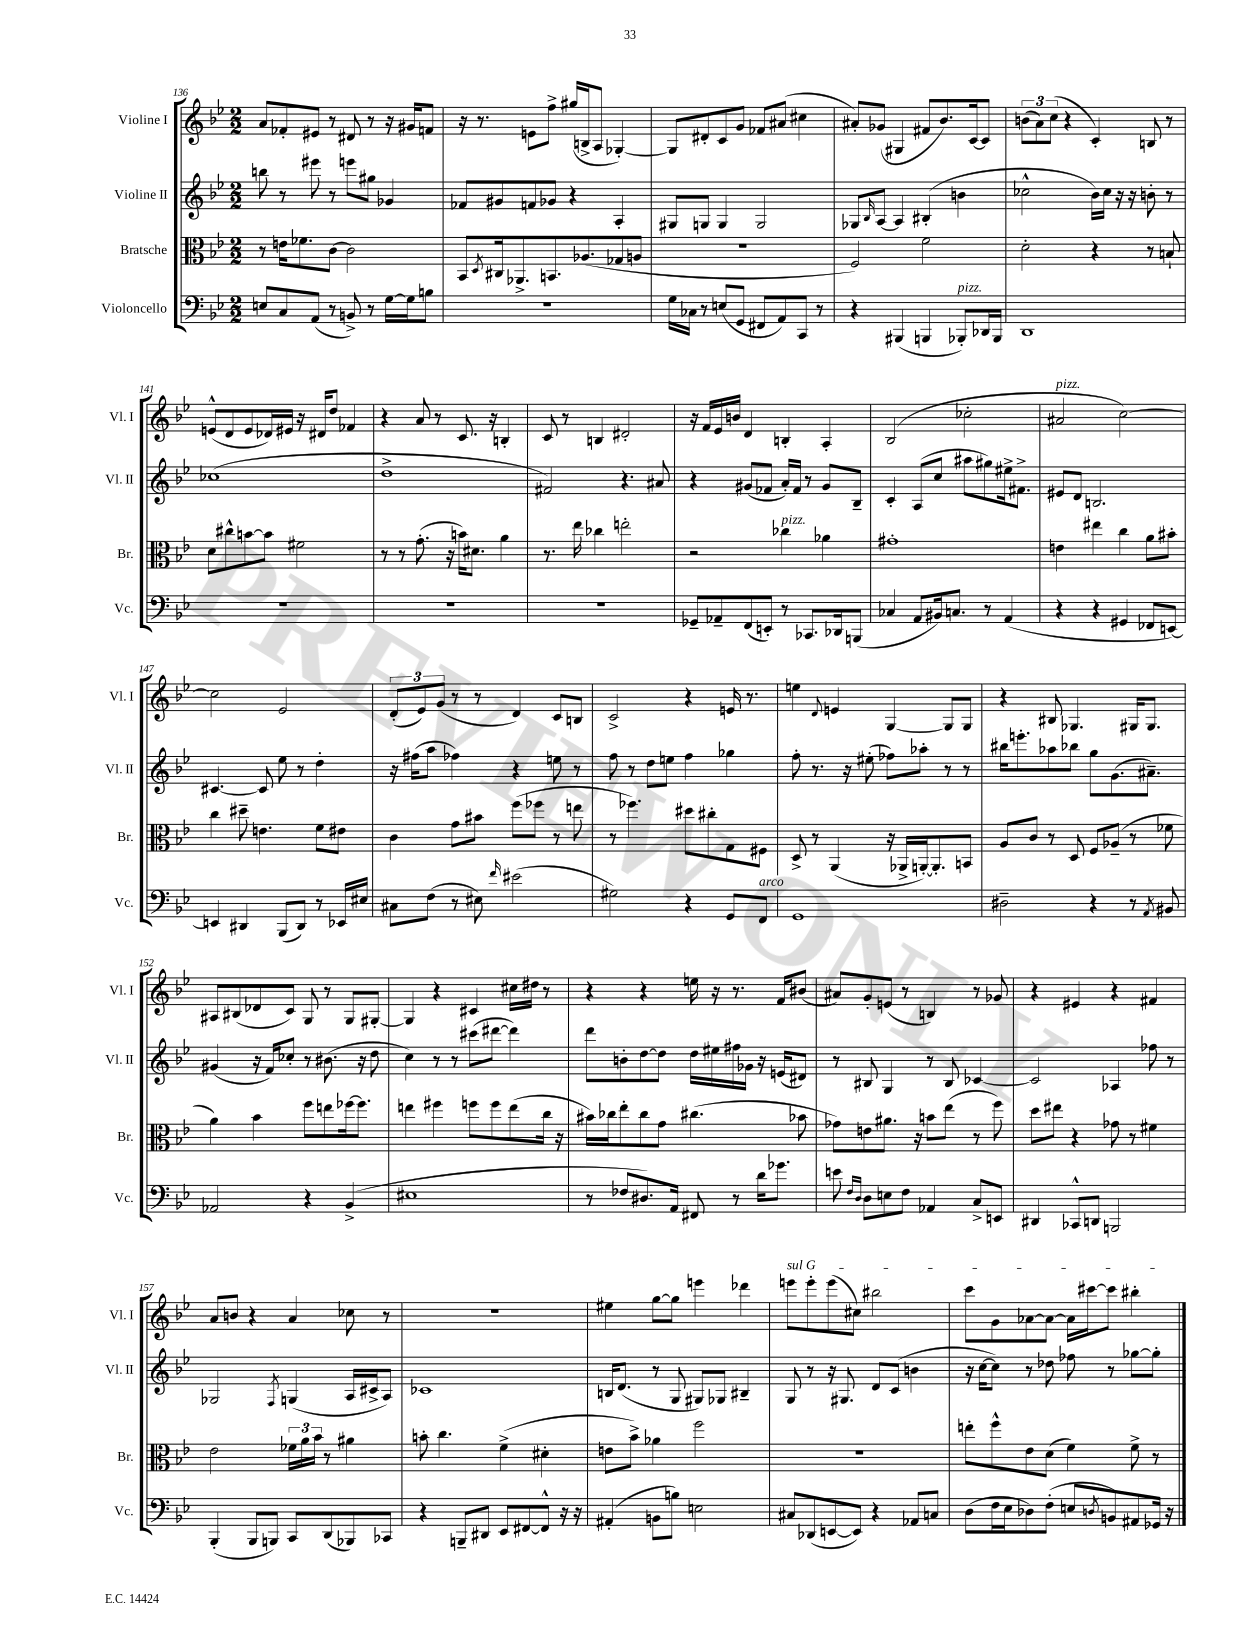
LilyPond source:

<<
\new StaffGroup <<
\new Staff = "s0" \with { instrumentName = "Violine I" shortInstrumentName = "Vl. I" } {
    \clef treble \key bes \major \numericTimeSignature \time 2/2
    a'8 fes'8-. eis'8 r8 dis'8 r8 r16 gis'16 f'8 |
    r16 r8. e'8 f''8-> gis''16( b16-> a8 ges4~-.) |
    ges8 dis'8-. c'8 g'8 fes'8 ais'8( cis''4 |
    ais'8-.) ges'8( gis4 fis'8 bes'8.) c'16~ c'8 |
    \tuplet 3/2 { b'8( a'8) c''8( } r4 c'4-.) b8 r8 |
    e'8-^( d'8 e'8 des'16) eis'16 r16 dis'16 d''8 fes'4 |
    r4 a'8 r8 c'8. r16 b4-. |
    c'8 r8 b4 dis'2-. |
    r16 f'16 ees'16 b'16 d'4 b4-. a4-. |
    bes2( ces''2-. |
    ais'2^\markup { \italic "pizz." } c''2~) |
    c''2 ees'2 |
    \tuplet 3/2 { d'8-.( ees'8) g'8( } r8 r8 d'4) c'8 b8 |
    c'2-> r4 e'16 r8. |
    e''4 \appoggiatura { d'8 } e'4 g4~ g8 g8 |
    r4 bis8 ges4. gis16 gis8. |
    ais8 bis8( des'8 c'8) g8 r8 g8 gis8~-. |
    gis4 r4 cis'4 cis''16 dis''16 r8 |
    r4 r4 e''16 r16 r8. f'16 bis'8( |
    ais'8) g'8-. e'8( r8 b4) r8 ges'8 |
    r4 eis'4 r4 fis'4 |
    a'8 b'8 r4 a'4 ces''8 r8 |
    R1 |
    eis''4 g''8~ g''8 e'''4 des'''4 |
    \once \override TextSpanner.bound-details.left.text = \markup { \italic "sul G" } e'''8\startTextSpan e'''8-. e'''8( cis''8) bis''2 |
    c'''8 g'8 aes'8~ aes'8~ aes'16 cis'''16~ cis'''8 bis''4-.\stopTextSpan \bar "|." |
}
\new Staff = "s1" \with { instrumentName = "Violine II" shortInstrumentName = "Vl. II" } {
    \clef treble \key bes \major \numericTimeSignature \time 2/2
    b''8 r8 eis'''8 r8 e'''8 gis''8 ges'4 |
    fes'8 gis'8 f'8 ges'8 r4 a4-. |
    gis8 g8 g4 g2 |
    ges8 \grace { bes16 } a8~ a4 bis4-.( b'4 |
    ces''2-^ bes'16) ces''16 r16 r16 b'8-. r8 |
    ces''1( |
    d''1-> |
    fis'2) r4. ais'8 |
    r4 gis'8( fes'8 a'16-.) fes'16 r8 gis'8 bes8-- |
    c'4-. a8( c''8 ais''8 gis''8) eis''16-> fis'8.-> |
    eis'8 d'8 b2. |
    cis'4.~ cis'8 ees''8 r8 d''4-. |
    r16 fis''16( a''8 fes''4) r4 e''8 r8 |
    f''8 r8 d''8 e''8 f''4 ges''4 |
    f''8-. r8. r16 eis''8-.( fes''8) aes''8-. r8 r8 |
    bis''16 e'''8.-. aes''8 bes''8 g''8 g'8.( ais'8.--) |
    gis'4( r16 f'16) ces''8-. r8 bis'8.( r16 d''8 |
    c''4) r8 r8 cis'''8( dis'''8~ dis'''4) |
    d'''8 b'8-. d''8~ d''8 d''16 eis''16 fis''16 ges'16 r16 e'16( dis'8) |
    r8 bis8 g4 r8 bis8 ces'4~ |
    ces'2 aes4 fes''8 r8 |
    ges2 \acciaccatura { f8 } g4( a16 cis'16-> a8) |
    ces'1 |
    b16 d'8.( r8 g8 gis8) ges8 bis4-- |
    g8 r8 r16 gis8. d'8 c'8( b'4 |
    r16 c''16~ c''8) r8 des''8 fes''8 r8 ges''8~ ges''8-. \bar "|." |
}
\new Staff = "s2" \with { instrumentName = "Bratsche" shortInstrumentName = "Br." } {
    \clef alto \key bes \major \numericTimeSignature \time 2/2
    r8 e'16 fes'8. c'8~ c'2 |
    bes,8 \acciaccatura { d8 } cis16 aes,8.-> b,8. aes8.( ges8 a8 |
    R1 |
    f2) f'2 |
    d'2-. r4 r8 b8-! |
    d'8 cis''8-^ b'8~ b'8 fis'2 |
    r8 r8 g'8.-.( r16 b'16) dis'8. a'4 |
    r8. ees''16 ces''4 e''2-. |
    r2 ces''4^\markup { \italic "pizz." } aes'4 |
    gis'1-. |
    e'4 eis''4 c''4 a'8 bis'8-. |
    c''4 dis''8-- e'4. f'8 eis'8 |
    c'4 g'8 bis'8 f''8( fes''8 r8 e''8 |
    r8 fes''4.) dis''8 cis''8-. g8 fis8 |
    d8-> r8 a,4( r16 aes,16-> a,16~-.) a,8.-. b,8 |
    a8 c'8 r8 d8 f8 aes8--( r8 fes'8 |
    a'4) bes'4 f''8 e''8 fes''16~ fes''8. |
    e''4 fis''4 f''8 f''8 e''8( c''16 r16 |
    bis'16) ces''16 ees''8-. ces''8 g'8 cis''4.( bes'8 |
    ges'8) e'8 ais'8. r16 b'8 ees''8( r8 f''8) |
    d''8 eis''8 r4 ges'8 r8 fis'4 |
    ees'2 \tuplet 3/2 { fes'16 a'16 bes'16 } r8 ais'4 |
    b'8-. c''4. f'4->( dis'4-. |
    e'8 bes'8->) aes'4 f''2 |
    R1 |
    e''8-. f''8-^ ees'8 d'8( f'4) f'8-> r8 \bar "|." |
}
\new Staff = "s3" \with { instrumentName = "Violoncello" shortInstrumentName = "Vc." } {
    \clef bass \key bes \major \numericTimeSignature \time 2/2
    e8 c8 a,8( r8 b,8->) r8 g16~ g16 b8 |
    R1 |
    g16 ces16 r8 e8( g,8 fis,8 a,8) c,8 r8 |
    r4 bis,,4( b,,4 bes,,8-.^\markup { \italic "pizz." }) des,16 bes,,16 |
    d,1 |
    R1 |
    R1 |
    R1 |
    ges,8-- aes,8-- f,8( e,8-.) r8 ces,8. des,16 b,,8( |
    ces4 a,8 bis,16) c8. r8 a,4( |
    r4 r4 gis,4 fes,8 e,8~) |
    e,4 dis,4 bes,,8( dis,8) r8 ees,16 eis16 |
    cis8 f8( r8 eis8) \grace { f'16 } eis'2( |
    gis2) r4 g,8 f,8^\markup { \italic "arco" } |
    g,1 |
    dis2-- r4 r8 \acciaccatura { a,8 } bis,8 |
    aes,2 r4 bes,4->( |
    eis1 |
    r8 fes8 dis8.) a,16 fis,8 r8 d'16 ges'8. |
    e'8 \grace { f16 d16 } d8 e8 f8 aes,4 c8-> e,8 |
    dis,4 ces,8-^ d,8 b,,2 |
    bes,,4-.( bes,,8 b,,8) c,8 d,8( bes,,8) ces,8 |
    r4 b,,8-- dis,8 ees,8 fis,8~ fis,8-^ r16 r16 |
    ais,4-.( b,8 b8) e2 |
    cis8 des,8( e,8~ e,8) r4 aes,8 c8 |
    d8( f16 ees16 des8) f8-.( e8 \acciaccatura { d8 } b,8) ais,8 ges,16 r16 \bar "|." |
}
>>
>>
\layout { \context { \Score currentBarNumber = #136 } }
